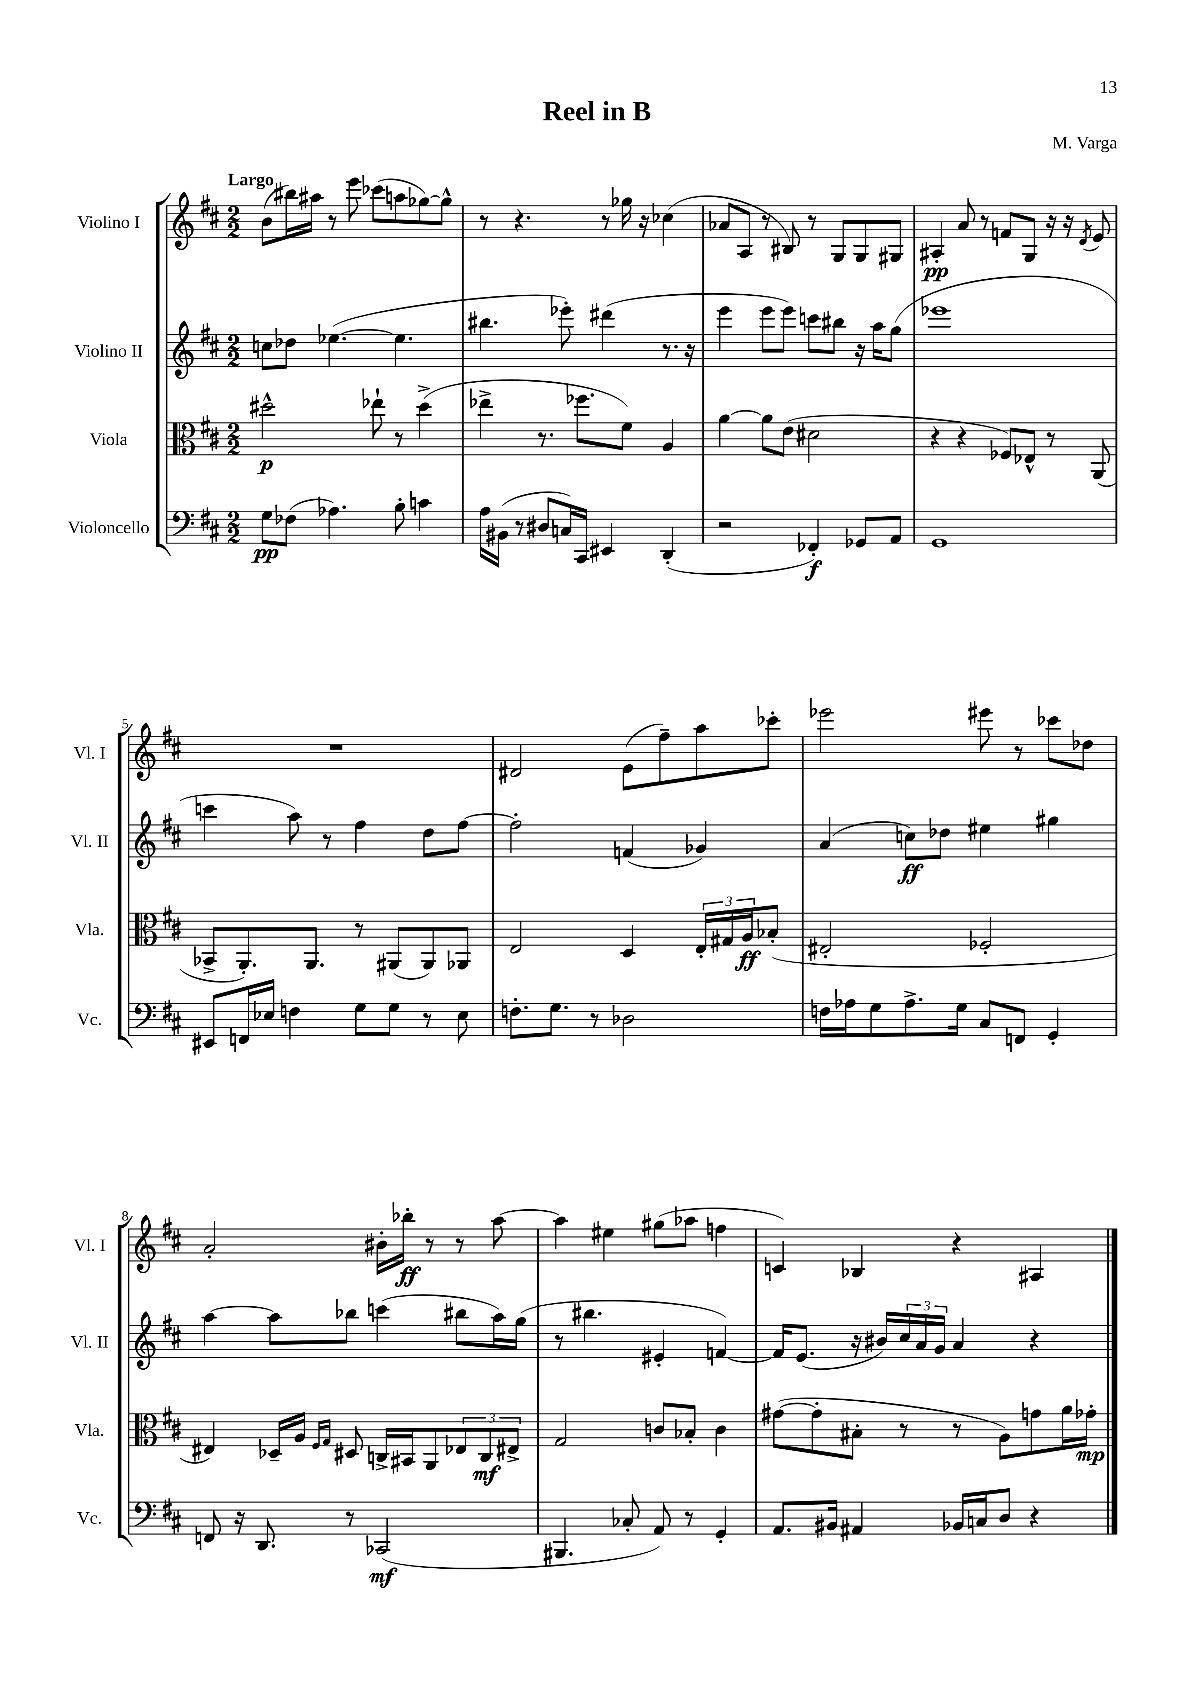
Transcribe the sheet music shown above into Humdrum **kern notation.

**kern	**dynam	**kern	**dynam	**kern	**dynam	**kern	**dynam
*part4	*part4	*part3	*part3	*part2	*part2	*part1	*part1
*staff4	*staff4	*staff3	*staff3	*staff2	*staff2	*staff1	*staff1
*I"Violoncello	*	*I"Viola	*	*I"Violino II	*	*I"Violino I	*
*I'Vc.	*	*I'Vla.	*	*I'Vl. II	*	*I'Vl. I	*
*clefF4	*	*clefC3	*	*clefG2	*	*clefG2	*
*k[f#c#]	*	*k[f#c#]	*	*k[f#c#]	*	*k[f#c#]	*
*M2/2	*	*M2/2	*	*M2/2	*	*M2/2	*
=1	=1	=1	=1	=1	=1	=1	=1
!	!	!	!	!	!	!LO:TX:a:B:t=Largo	!
8G\L	pp	2dd#X^^\	p	8ccn\L	.	(8b\L	.
(8F-X\J	.	.	.	8dd-X\J	.	16bb#X\L)	.
.	.	.	.	.	.	16aa#X\JJ	.
4.A-X\)	.	.	.	([4.ee-X\	.	8r	.
.	.	.	.	.	.	8eee\	.
.	.	8ee-X`\	.	.	.	(8ccc-X\L	.
8B'\	.	8r	.	4.ee-\]	.	8aan\	.
4cn\	.	(4dd#^\	.	.	.	[8gg-X\)	.
.	.	.	.	.	.	8gg-^^\J]	.
=2	=2	=2	=2	=2	=2	=2	=2
16A\LL	.	4ee-X^\	.	4.bb#X\	.	8r	.
(16BB#X\JJ	.	.	.	.	.	.	.
8r	.	.	.	.	.	4.r	.
8D#X/L	.	8.r	.	.	.	.	.
16Cn/L)	.	.	.	8eee-X'\)	.	.	.
16CC#/JJ	.	8.ff-X\L	.	.	.	.	.
4EE#X/	.	.	.	(4ddd#X\	.	8r	.
.	.	8f#\J)	.	.	.	16gg-X\	.
.	.	.	.	.	.	16r	.
(4DD'/	.	4A/	.	8.r	.	(4cc-X\	.
.	.	.	.	16r	.	.	.
=3	=3	=3	=3	=3	=3	=3	=3
2r	.	[4a\	.	4eee\	.	8a-X/L	.
.	.	.	.	.	.	8A/J	.
.	.	8a\L]	.	8eee\L	.	8r	.
.	.	(8e\J	.	8eee\J)	.	8B#X/)	.
4FF-X'/)	f	2d#X\	.	8cccn\L	.	8r	.
.	.	.	.	8bb#X\J	.	8G/L	.
8GG-X/L	.	.	.	16r	.	8G/	.
.	.	.	.	16aa\KL	.	.	.
8AA/J	.	.	.	(8gg\J	.	8G#X/J	.
=4	=4	=4	=4	=4	=4	=4	=4
1GG	.	4r	.	1eee-X	.	4A#X'/	pp
.	.	4r	.	.	.	8a/	.
.	.	.	.	.	.	8r	.
.	.	8F-X/L)	.	.	.	8fn/L	.
.	.	8E-X^^/J	.	.	.	8G/J	.
.	.	8r	.	.	.	16r	.
.	.	.	.	.	.	16r	.
.	.	.	.	.	.	8qd/	.
.	.	(8AA/	.	.	.	8e/	.
!!LO:LB:g=z
=5	=5	=5	=5	=5	=5	=5	=5
8EE#X/L	.	8BB-X^/L	.	4cccn\	.	1r	.
16FFn/L	.	8.AA'/)	.	.	.	.	.
16E-X/JJ	.	.	.	.	.	.	.
4Fn\	.	.	.	8aa\)	.	.	.
.	.	8.AA/J	.	.	.	.	.
.	.	.	.	8r	.	.	.
8G\L	.	8r	.	4ff#\	.	.	.
8G\J	.	(8AA#X/L	.	.	.	.	.
8r	.	8AA#/)	.	8dd\L	.	.	.
8E-\	.	8AA-X/J	.	[8ff#\J	.	.	.
=6	=6	=6	=6	=6	=6	=6	=6
8.Fn'\L	.	2E/	.	2ff#'\]	.	2d#X/	.
8.G\J	.	.	.	.	.	.	.
8r	.	.	.	.	.	.	.
2D-X\	.	4D/	.	(4fn/	.	(8e\L	.
.	.	.	.	.	.	8ff#~\)	.
.	.	24E'/LL	.	4g-X/)	.	8aa\	.
.	.	24G#X/	.	.	.	.	.
.	.	24A/J	ff	.	.	.	.
.	.	(8B-X'/J	.	.	.	8ccc-X'\J	.
=7	=7	=7	=7	=7	=7	=7	=7
16Fn\LL	.	2E#X'/	.	(4a/	.	2eee-X\	.
16A-X\J	.	.	.	.	.	.	.
8G\	.	.	.	.	.	.	.
8.A-^\	.	.	.	8ccn\L)	ff	.	.
.	.	.	.	8dd-X\J	.	.	.
16G\Jk	.	.	.	.	.	.	.
8C#/L	.	2F-X'/	.	4ee#X\	.	8eee#X\	.
8FFn/J	.	.	.	.	.	8r	.
4GG'/	.	.	.	4gg#X\	.	8ccc-X\L	.
.	.	.	.	.	.	8dd-X\J	.
!!LO:LB:g=z
=8	=8	=8	=8	=8	=8	=8	=8
8FFn/	.	4E#X/)	.	[4aa\	.	2a'/	.
16r	.	.	.	.	.	.	.
8.DD/	.	.	.	.	.	.	.
.	.	16D-X~/LL	.	8aa\L]	.	.	.
.	.	16A/JJ	.	.	.	.	.
.	.	16qqF#/LL	.	.	.	.	.
.	.	16qqG/JJ	.	.	.	.	.
8r	.	8D#X/	.	8bb-X\J	.	.	.
(2CC-X/	mf	16Cn^/LL	.	(4cccn\	.	16b#X'\LL	.
.	.	16BB#X/J	.	.	.	16bb-X'\JJ	ff
.	.	8AA/	.	.	.	8r	.
.	.	12E-X/	.	8bb#X\L	.	8r	.
.	.	12C/	mf	.	.	.	.
.	.	.	.	16aa\L)	.	[8aa\	.
.	.	12E#X^/J	.	.	.	.	.
.	.	.	.	(16gg\JJ	.	.	.
=9	=9	=9	=9	=9	=9	=9	=9
4.BBB#X/	.	2G/	.	8r	.	4aa\]	.
.	.	.	.	4.bb#X\	.	.	.
.	.	.	.	.	.	4ee#X\	.
8C-X'/	.	.	.	.	.	.	.
8AA/)	.	8cn/L	.	4e#X'/	.	(8gg#X\L	.
8r	.	8B-X'/J	.	.	.	8aa-X\J	.
4GG'/	.	4c\	.	[4fn/)	.	4ffn\	.
=10	=10	=10	=10	=10	=10	=10	=10
8.AA/L	.	([8g#X\L	.	16f/KL]	.	4cn/)	.
.	.	.	.	(8.e/J	.	.	.
.	.	8g#'\]	.	.	.	.	.
16BB#X/Jk	.	.	.	.	.	.	.
4AA#X/	.	8B#X'\J	.	16r	.	4B-X/	.
.	.	.	.	16b#X/LL)	.	.	.
.	.	8r	.	24cc#/	.	.	.
.	.	.	.	24a/	.	.	.
.	.	.	.	24g/JJ	.	.	.
16BB-X/LL	.	8r	.	4a/	.	4r	.
16Cn/J	.	.	.	.	.	.	.
8D/J	.	8A\L)	.	.	.	.	.
4r	.	8gn\	.	4r	.	4A#X/	.
.	.	16a\L	.	.	.	.	.
.	.	16g-X'\JJ	mp	.	.	.	.
==	==	==	==	==	==	==	==
*-	*-	*-	*-	*-	*-	*-	*-
